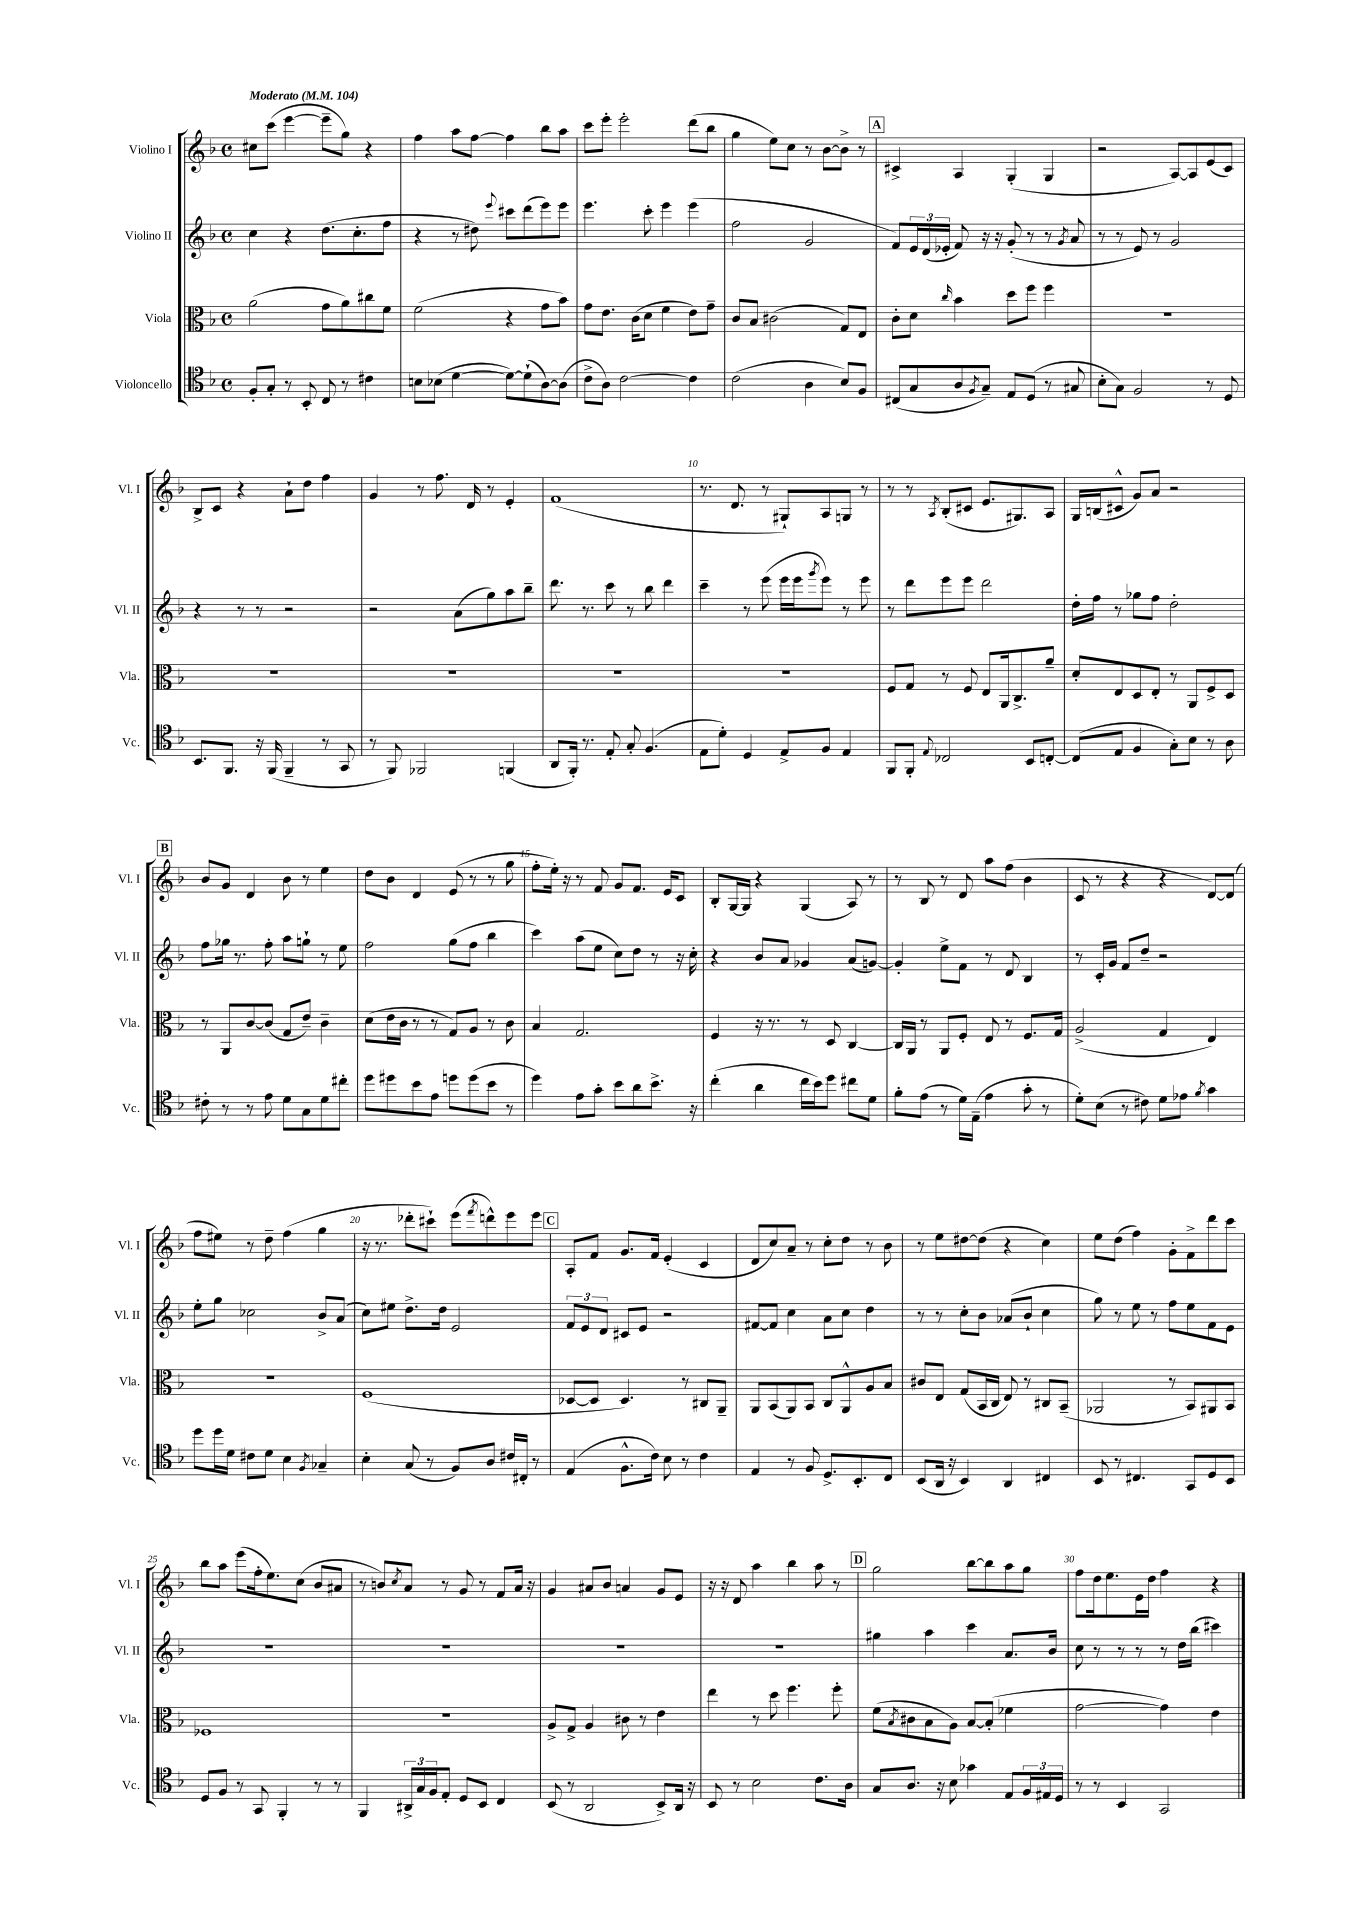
<<
\new StaffGroup <<
\new Staff = "s0" \with { instrumentName = "Violino I" shortInstrumentName = "Vl. I" } {
    \clef treble \key f \major \defaultTimeSignature \time 4/4 \tempo "Moderato" 4 = 104
    cis''8 c'''8( e'''4~ e'''8-- g''8) r4 |
    f''4 a''8 f''8~ f''4 bes''8 a''8 |
    c'''8 e'''8-. e'''2-. d'''8( bes''8 |
    g''4 e''8) c''8 r8 bes'8~ bes'8-> r8 |
    \mark \markup { \box "A" } cis'4-> a4 g4-.( g4 |
    r2 a8~) a8 e'8( c'8) |
    bes8-> c'8 r4 a'8-! d''8 f''4 |
    g'4 r8 f''8. d'16 r8 e'4-. |
    f'1( |
    r8. d'8. r8 gis8-!) a8 g8 r8 |
    r8 r8 \acciaccatura { a8 } bes8-.( cis'8 e'8. gis8.) a8 |
    g16 b16( cis'8-^ g'8) a'8 r2 |
    \mark \markup { \box "B" } bes'8 g'8 d'4 bes'8 r8 e''4 |
    d''8 bes'8 d'4 e'8( r8 r8 g''8 |
    f''8-. e''16-.) r16 r8 f'8 g'8 f'8. e'16 c'8 |
    bes8-. g16~ g16 r4 g4( a8) r8 |
    r8 bes8 r8 d'8 a''8 f''8( bes'4 |
    c'8 r8 r4 r4 d'8~) d'8( |
    f''8 eis''8) r8 d''8-- f''4( g''4 |
    r16 r8. des'''8-. cis'''8-!) e'''8( \acciaccatura { f'''8 } d'''8-^) e'''8 e'''8 |
    \mark \markup { \box "C" } a8-. f'8 g'8. f'16 e'4-.( c'4 |
    d'8 c''8) a'8-- r8 c''8-. d''8 r8 bes'8 |
    r8 e''8 dis''8~ dis''8( r4 c''4) |
    e''8 d''8( f''4) g'8-. f'8-> d'''8 c'''8 |
    bes''8 a''8 e'''8( f''16-. e''8.) c''8( bes'8 ais'8 |
    r8 b'8) \acciaccatura { c''8 } a'8 r8 g'8 r8 f'8 a'16 r16 |
    g'4 ais'8 bes'8 a'4 g'8 e'8 |
    r16 r16 d'8 a''4 bes''4 a''8 r8 |
    \mark \markup { \box "D" } g''2 bes''8~ bes''8 a''8 g''8 |
    f''8 d''16 e''8. e'16 d''16 f''4 r4 \bar "|." |
}
\new Staff = "s1" \with { instrumentName = "Violino II" shortInstrumentName = "Vl. II" } {
    \clef treble \key f \major \defaultTimeSignature \time 4/4
    c''4 r4 d''8.( c''8.-. f''8 |
    r4 r8 dis''8) \appoggiatura { e'''8 } cis'''8 d'''8( e'''8) e'''8 |
    e'''4. c'''8-. e'''4 e'''4( |
    f''2 g'2 |
    \mark \markup { \box "A" } f'8) \tuplet 3/2 { e'16 d'16( ees'16-. } f'8) r16 r16 g'8-.( r8 r8 \acciaccatura { g'8 } a'8 |
    r8 r8 e'8) r8 g'2 |
    r4 r8 r8 r2 |
    r2 a'8( g''8) a''8 bes''8-- |
    d'''8. r8. c'''8 r8 bes''8 d'''4 |
    c'''4-- r8 e'''8( e'''16 e'''16 \acciaccatura { g'''8 } e'''8) r8 e'''8 |
    r8 d'''8 e'''8 e'''8 d'''2 |
    d''16-. f''16 r8 ges''8 f''8 d''2-. |
    \mark \markup { \box "B" } f''8 ges''16 r8. f''8-. a''8 g''8-! r8 e''8 |
    f''2 g''8( f''8 bes''4 |
    c'''4) a''8( e''8 c''8) d''8 r8 r16 c''16-. |
    r4 bes'8 a'8 ges'4 a'8( g'8~) |
    g'4-. e''8-> f'8 r8 d'8 bes4 |
    r8 c'16-. g'16 f'8 d''8-- r2 |
    e''8-. g''8 ces''2 bes'8-> a'8( |
    c''8) eis''8 d''8.-> d''16 e'2 |
    \mark \markup { \box "C" } \tuplet 3/2 { f'8 e'8 d'8 } cis'8 e'8 r2 |
    fis'8~ fis'8 c''4 a'8 c''8 d''4 |
    r8 r8 c''8-. bes'8 aes'8( bes'8-! c''4 |
    g''8) r8 e''8 r8 f''8 e''8 f'8 e'8 |
    R1 |
    R1 |
    R1 |
    R1 |
    \mark \markup { \box "D" } gis''4 a''4 c'''4 a'8. bes'16 |
    c''8 r8 r8 r8 r8 d''16 bes''16( cis'''4) \bar "|." |
}
\new Staff = "s2" \with { instrumentName = "Viola" shortInstrumentName = "Vla." } {
    \clef alto \key f \major \defaultTimeSignature \time 4/4
    a'2( g'8 a'8) cis''8 f'8 |
    f'2( r4 g'8 bes'8) |
    g'8 e'8. c'16( d'8 f'4 e'8) g'8-- |
    c'8 bes8 cis'2( g8) e8 |
    \mark \markup { \box "A" } c'8-. d'8 \grace { c''16 } bes'4 d''8 f''8 f''4 |
    R1 |
    R1 |
    R1 |
    R1 |
    R1 |
    f8 g8 r8 f8 e8 a,16 c8.-> a'8-- |
    d'8-. e8 d8 e8-. r8 a,8 f8-> d8 |
    \mark \markup { \box "B" } r8 a,8 c'8~ c'8( g8 e'8--) c'4-- |
    d'8( e'16 c'16 r8 r8 g8) a8 r8 c'8 |
    bes4 g2. |
    f4 r16 r8. r8 d8 c4~ |
    c16 a,16 r8 a,8 f8-. e8 r8 f8. g16 |
    a2->( g4 e4) |
    R1 |
    f1( |
    \mark \markup { \box "C" } des8~ des8 des4.) r8 cis8 a,8-- |
    a,8 bes,8( a,8) bes,8 c8 a,8-^ a8 bes8 |
    cis'8 e8 g8( bes,16 c16 e8) r8 cis8 bes,8--( |
    aes,2 r8 bes,8) ais,8 bes,8 |
    fes1 |
    R1 |
    a8-> g8-> a4 cis'8 r8 e'4 |
    e''4 r8 d''8 f''4. f''8-. |
    \mark \markup { \box "D" } f'8( \acciaccatura { bes8 } cis'8 bes8 a8) bes8~ bes8-.( fes'4 |
    g'2~ g'4) e'4 \bar "|." |
}
\new Staff = "s3" \with { instrumentName = "Violoncello" shortInstrumentName = "Vc." } {
    \clef tenor \key f \major \defaultTimeSignature \time 4/4
    f8-. g8-. r8 bes,8-. c8 r8 cis'4 |
    b8 bes8( d'4~ d'8~) d'8-!( a8~) a8( |
    c'8-> a8) c'2~ c'4 |
    c'2( a4 bes8) f8 |
    \mark \markup { \box "A" } cis8( g8 a8 \acciaccatura { f8 } g8--) e8 d8( r8 gis8 |
    bes8-. g8) f2 r8 d8 |
    bes,8. f,8. r16 f,16( f,4-- r8 g,8 |
    r8 f,8) fes,2 f,4( |
    a,8 f,16-.) r8. e8-. g8-. f4.( |
    e8 d'8-.) d4 e8-> f8 e4 |
    f,8 f,8-. \appoggiatura { e8 } ces2 bes,8 c8~-. |
    c8( e8 f4 g8-.) bes8 r8 a8 |
    \mark \markup { \box "B" } cis'8-. r8 r8 e'8 d'8 g8 d'8 cis''8-. |
    d''8 dis''8 bes'8 e'8 d''8 d''8( bes'8 r8 |
    d''4) e'8 g'8-. bes'8 a'8 bes'8.-> r16 |
    c''4-.( a'4 c''16 bes'16) d''8 cis''8 d'8 |
    f'8-. e'8( r8 d'16) e16--( e'4 g'8-. r8 |
    d'8-.) bes8( r8 cis'8) d'8 ees'8 \acciaccatura { f'8 } g'4 |
    d''8 d''16 d'16 cis'8 d'8 bes4 \acciaccatura { f8 } ges4-- |
    bes4-. g8( r8 f8) a8 cis'16 cis16-. r8 |
    \mark \markup { \box "C" } e4( f8.-^ c'16) bes8 r8 c'4 |
    e4 r8 f8 d8.-> bes,8.-. c8 |
    bes,8( a,16 r16 bes,4) a,4 cis4 |
    bes,8 r8 cis4. g,8 d8 bes,8 |
    d8 f8 r8 g,8 f,4-. r8 r8 |
    f,4 \tuplet 3/2 { ais,16-> g16 f16 } e8-. d8 bes,8 c4 |
    bes,8( r8 a,2 bes,8->) a,16 r16 |
    bes,8 r8 bes2 c'8. a16 |
    \mark \markup { \box "D" } g8 a8. r16 bes8 ges'4 e8 \tuplet 3/2 { f16 eis16 d16 } |
    r8 r8 bes,4 g,2 \bar "|." |
}
>>
>>
\layout { \context { \Score \override BarNumber.break-visibility = ##(#f #t #t) barNumberVisibility = #(every-nth-bar-number-visible 5) } }
